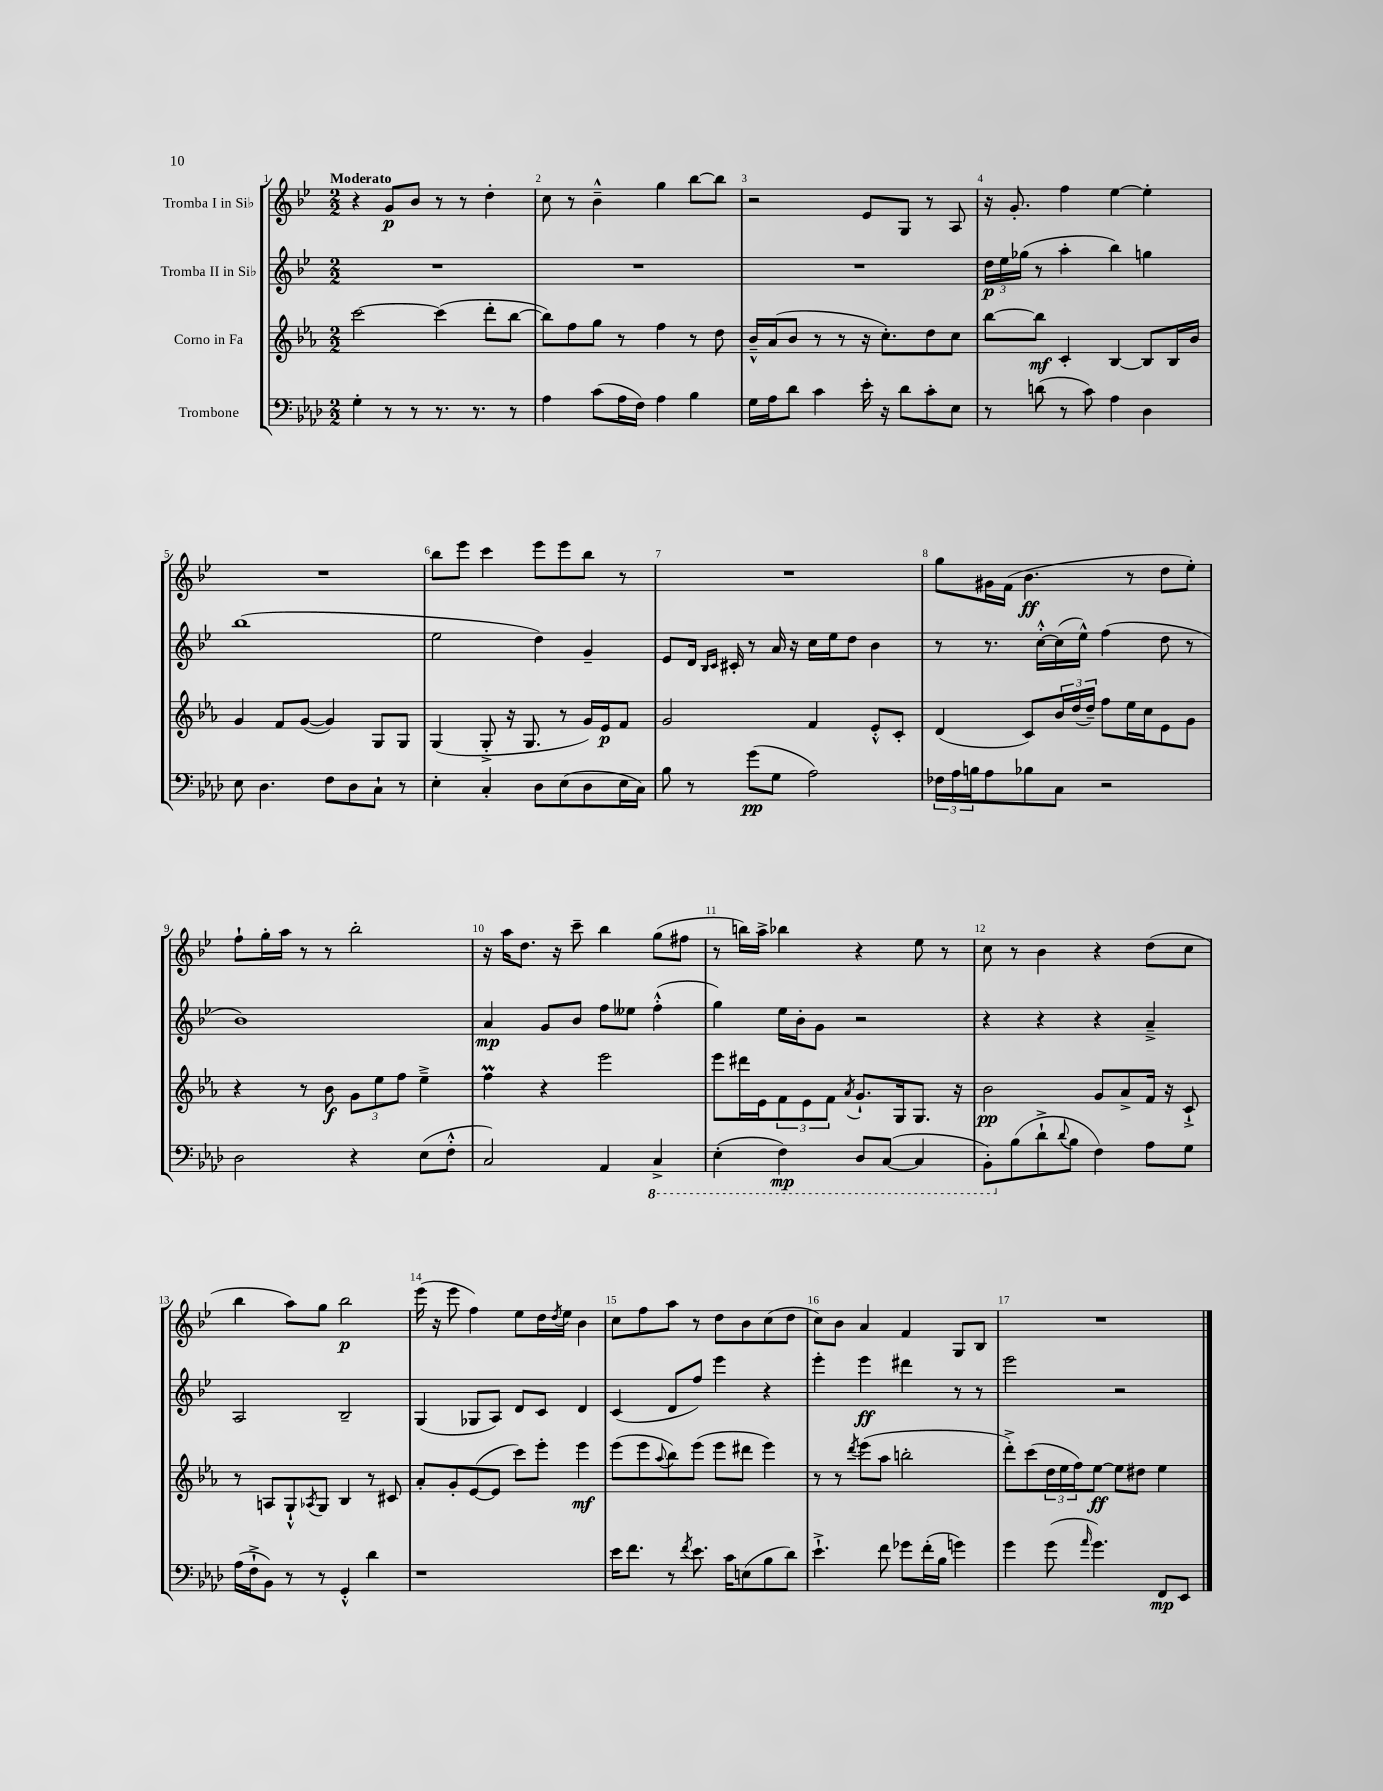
<<
\new StaffGroup <<
\new Staff = "s0" \with { instrumentName = "Tromba I in Sib" } {
    \clef treble \key bes \major \numericTimeSignature \time 2/2 \tempo "Moderato"
    r4 g'8\p bes'8 r8 r8 d''4-. |
    c''8 r8 bes'4---^ g''4 bes''8~ bes''8 |
    r2 ees'8 g8 r8 a8 |
    r16 g'8.-. f''4 ees''4~ ees''4-. |
    R1 |
    bes''8 ees'''8 c'''4 ees'''8 ees'''8 bes''8 r8 |
    R1 |
    g''8 gis'16 f'16( bes'4.\ff r8 d''8 ees''8-.) |
    f''8-! g''16-. a''16 r8 r8 bes''2-. |
    r16 a''16 d''8. r16 c'''8-- bes''4 g''8( fis''8 |
    r8 b''16) a''16-> bes''4 r4 ees''8 r8 |
    c''8 r8 bes'4 r4 d''8( c''8 |
    bes''4 a''8) g''8 bes''2\p |
    ees'''16( r16 ees'''8 f''4) ees''8 d''16 \acciaccatura { d''8 } ees''16 bes'4 |
    c''8 f''8 a''8 r8 d''8 bes'8 c''8( d''8 |
    c''8) bes'8 a'4 f'4 g8 bes8 |
    R1 \bar "|." |
}
\new Staff = "s1" \with { instrumentName = "Tromba II in Sib" } {
    \clef treble \key bes \major \numericTimeSignature \time 2/2
    R1 |
    R1 |
    R1 |
    \tuplet 3/2 { d''16\p ees''16 ges''16( } r8 a''4-. bes''4) g''4 |
    bes''1( |
    ees''2 d''4) g'4-- |
    ees'8 d'16 \grace { bes16 c'16 } cis'16-. r8 a'16 r16 c''16 ees''16 d''8 bes'4 |
    r8 r8. c''16~-.-^ c''16( ees''16-^) f''4( d''8 r8 |
    bes'1) |
    a'4\mp g'8 bes'8 f''8 eeses''8 f''4-.-^( |
    g''4) ees''16 bes'16-. g'8 r2 |
    r4 r4 r4 a'4---> |
    a2 bes2-- |
    g4( ges8 a8) d'8 c'8 d'4 |
    c'4( d'8 f''8) ees'''4 r4 |
    ees'''4-. ees'''4\ff dis'''4 r8 r8 |
    ees'''2 r2 \bar "|." |
}
\new Staff = "s2" \with { instrumentName = "Corno in Fa" } {
    \clef treble \key ees \major \numericTimeSignature \time 2/2
    c'''2~ c'''4( d'''8-. bes''8~ |
    bes''8) f''8 g''8 r8 f''4 r8 d''8 |
    bes'16---^ aes'16( bes'8 r8 r8 r16 c''8.-.) d''8 c''8 |
    bes''8~ bes''8\mf c'4-. bes4~ bes8 bes16 bes'16 |
    g'4 f'8 g'8~( g'4) g8 g8 |
    g4( g8-.-> r16 g8. r8 g'16) ees'16\p f'8 |
    g'2 f'4 ees'8-.-^ c'8-. |
    d'4( c'8) \tuplet 3/2 { bes'16 d''16( d''16--) } f''8 ees''16 c''16 ees'8 g'8 |
    r4 r8 bes'8\f \tuplet 3/2 { g'8 ees''8 f''8 } ees''4---> |
    f''4\prall r4 ees'''2 |
    ees'''8 dis'''16 ees'16 \tuplet 3/2 { f'8 ees'8 f'8 } \acciaccatura { aes'8 } g'8.-! g16 g8. r16 |
    bes'2\pp g'8 aes'8-> f'16 r16 c'8-!-> |
    r8 a8 g8-!-^ \acciaccatura { aes8 } g8 bes4 r8 cis'8 |
    aes'8-. g'8-. ees'8~( ees'8 c'''8) ees'''8-. ees'''4\mf |
    ees'''8( ees'''8 \appoggiatura { aes''8 } bes''8) ees'''8( ees'''8 dis'''8 ees'''4) |
    r8 r8 \acciaccatura { d'''8 } ees'''8( aes''8 b''2-. |
    d'''8-.->) c'''8( \tuplet 3/2 { d''16 ees''16 f''16) } ees''8~\ff ees''8 dis''8 ees''4 \bar "|." |
}
\new Staff = "s3" \with { instrumentName = "Trombone" } {
    \clef bass \key aes \major \numericTimeSignature \time 2/2
    g4-. r8 r8 r8. r8. r8 |
    aes4 c'8( aes16 f16) aes4 bes4 |
    g16 aes16 des'8 c'4 ees'16-. r16 des'8 c'8-. ees8 |
    r8 d'8( r8 c'8) aes4 des4 |
    ees8 des4. f8 des8 c8-! r8 |
    ees4-. c4-. des8 ees8( des8 ees16 c16) |
    bes8 r8 g'8\pp( g8 aes2) |
    \tuplet 3/2 { fes16 aes16 b16 } aes8 bes8 c8 r2 |
    des2 r4 ees8( f8-.-^ |
    c2) aes,4 \ottava #-1 c,4-> |
    ees,4-.( f,4\mp) des,8 c,8~( c,4 |
    bes,,8-.) \ottava #0 bes8( des'8-!-> \appoggiatura { des'8 } bes8 f4) aes8 g8 |
    aes16( f16-!-> bes,8) r8 r8 g,4-.-^ des'4 |
    r1 |
    ees'16 f'8. r8 \acciaccatura { f'8 } ees'8. c'16 e8( bes8 des'8) |
    ees'4.-!-> f'8 ges'8 f'16-.( bes16 g'4) |
    g'4 g'8( \grace { aes'16 } g'4.) f,8\mp ees,8 \bar "|." |
}
>>
>>
\layout { \context { \Score \override BarNumber.break-visibility = ##(#f #t #t) barNumberVisibility = #all-bar-numbers-visible } }
